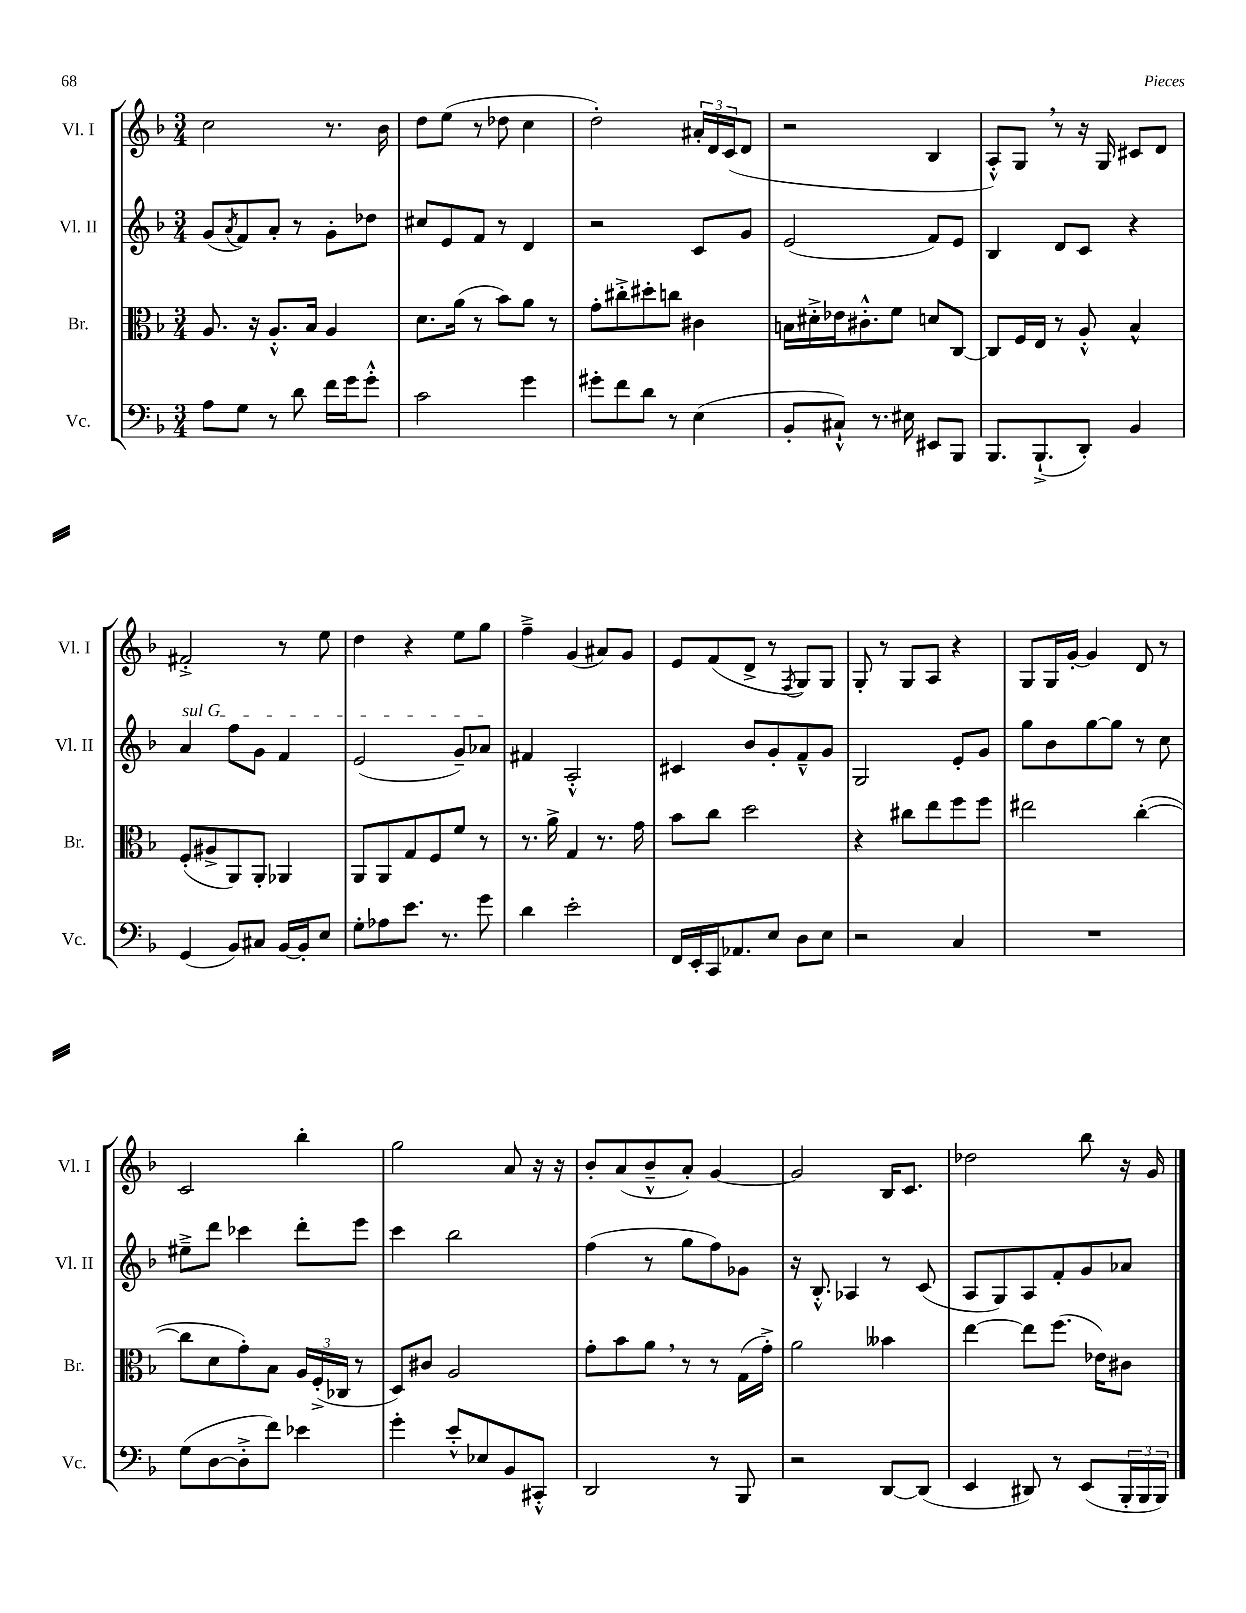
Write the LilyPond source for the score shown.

<<
\new StaffGroup <<
\new Staff = "s0" \with { instrumentName = "Vl. I" shortInstrumentName = "Vl. I" } {
    \clef treble \key f \major \numericTimeSignature \time 3/4
    c''2 r8. bes'16 |
    d''8 e''8( r8 des''8 c''4 |
    d''2-.) \tuplet 3/2 { ais'16-. d'16 c'16( } d'8 |
    r2 bes4 |
    a8-.-^) g8 \breathe r8 r16 g16 cis'8 d'8 |
    fis'2-.-> r8 e''8 |
    d''4 r4 e''8 g''8 |
    f''4---> g'4( ais'8) g'8 |
    e'8 f'8( d'8-> r8 \acciaccatura { f8 } g8) g8 |
    g8-. r8 g8 a8 r4 |
    g8 g16 g'16~-. g'4 d'8 r8 |
    c'2 bes''4-. |
    g''2 a'8 r16 r16 |
    bes'8-. a'8( bes'8---^ a'8-.) g'4~ |
    g'2 bes16 c'8. |
    des''2 bes''8 r16 g'16 \bar "|." |
}
\new Staff = "s1" \with { instrumentName = "Vl. II" shortInstrumentName = "Vl. II" } {
    \clef treble \key f \major \numericTimeSignature \time 3/4
    g'8( \acciaccatura { a'8 } f'8) a'8-. r8 g'8-. des''8 |
    cis''8 e'8 f'8 r8 d'4 |
    r2 c'8 g'8 |
    e'2( f'8) e'8 |
    bes4 d'8 c'8 r4 |
    \once \override TextSpanner.bound-details.left.text = \markup { \italic "sul G" } a'4\startTextSpan f''8 g'8 f'4 |
    e'2( g'8--) aes'8\stopTextSpan |
    fis'4 a2-.-^ |
    cis'4 bes'8 g'8-. f'8---^ g'8 |
    g2 e'8-. g'8 |
    g''8 bes'8 g''8~ g''8 r8 c''8 |
    eis''8---> d'''8 ces'''4 d'''8-. e'''8 |
    c'''4 bes''2 |
    f''4( r8 g''8 f''8) ges'8 |
    r16 bes8.-.-^ aes4 r8 c'8( |
    a8 g8) a8 f'8-. g'8 aes'8 \bar "|." |
}
\new Staff = "s2" \with { instrumentName = "Br." shortInstrumentName = "Br." } {
    \clef alto \key f \major \numericTimeSignature \time 3/4
    a8. r16 a8.-.-^ bes16 a4 |
    d'8. a'16( r8 bes'8) a'8 r8 |
    g'8-. cis''8-.-> dis''8-. c''8 cis'4 |
    b16 dis'16-.-> ees'16 cis'8.-.-^ f'8 d'8 c8~ |
    c8 f16 e16 r8 a8-.-^ bes4-^ |
    f8-.( ais8-> a,8) a,8-. aes,4 |
    a,8 a,8 g8 f8 f'8 r8 |
    r8. a'16-> g4 r8. g'16 |
    bes'8 c''8 d''2 |
    r4 cis''8 e''8 f''8 f''8 |
    eis''2 c''4~-.( |
    c''8 d'8 g'8-.) bes8 \tuplet 3/2 { a16 f16-.->( ces16 } r8 |
    d8) cis'8 a2 |
    g'8-. bes'8 a'8 \breathe r8 r8 g16( g'16-.->) |
    a'2 beses'4 |
    e''4~ e''8 f''8.( ees'16) cis'8 \bar "|." |
}
\new Staff = "s3" \with { instrumentName = "Vc." shortInstrumentName = "Vc." } {
    \clef bass \key f \major \numericTimeSignature \time 3/4
    a8 g8 r8 d'8 f'16 g'16 g'8-.-^ |
    c'2 g'4 |
    gis'8-. f'8 d'8 r8 e4( |
    bes,8-. cis8-!-^) r8. eis16 eis,8 bes,,8 |
    bes,,8. bes,,8.-!->( d,8-.) bes,4 |
    g,4( bes,8) cis8 bes,16~ bes,16-. e8 |
    g8-. aes8 e'8. r8. g'8 |
    d'4 e'2-. |
    f,16 e,16-. c,16 aes,8. e8 d8 e8 |
    r2 c4 |
    R2. |
    g8( d8~ d8-.-> f'8) ees'4 |
    g'4-. e'8-.-^ ees8 bes,8 cis,8-.-^ |
    d,2 r8 bes,,8 |
    r2 d,8~ d,8( |
    e,4 dis,8) r8 e,8( \tuplet 3/2 { bes,,16-. bes,,16 bes,,16) } \bar "|." |
}
>>
>>
\layout { \context { \Score \remove "Bar_number_engraver" } }
